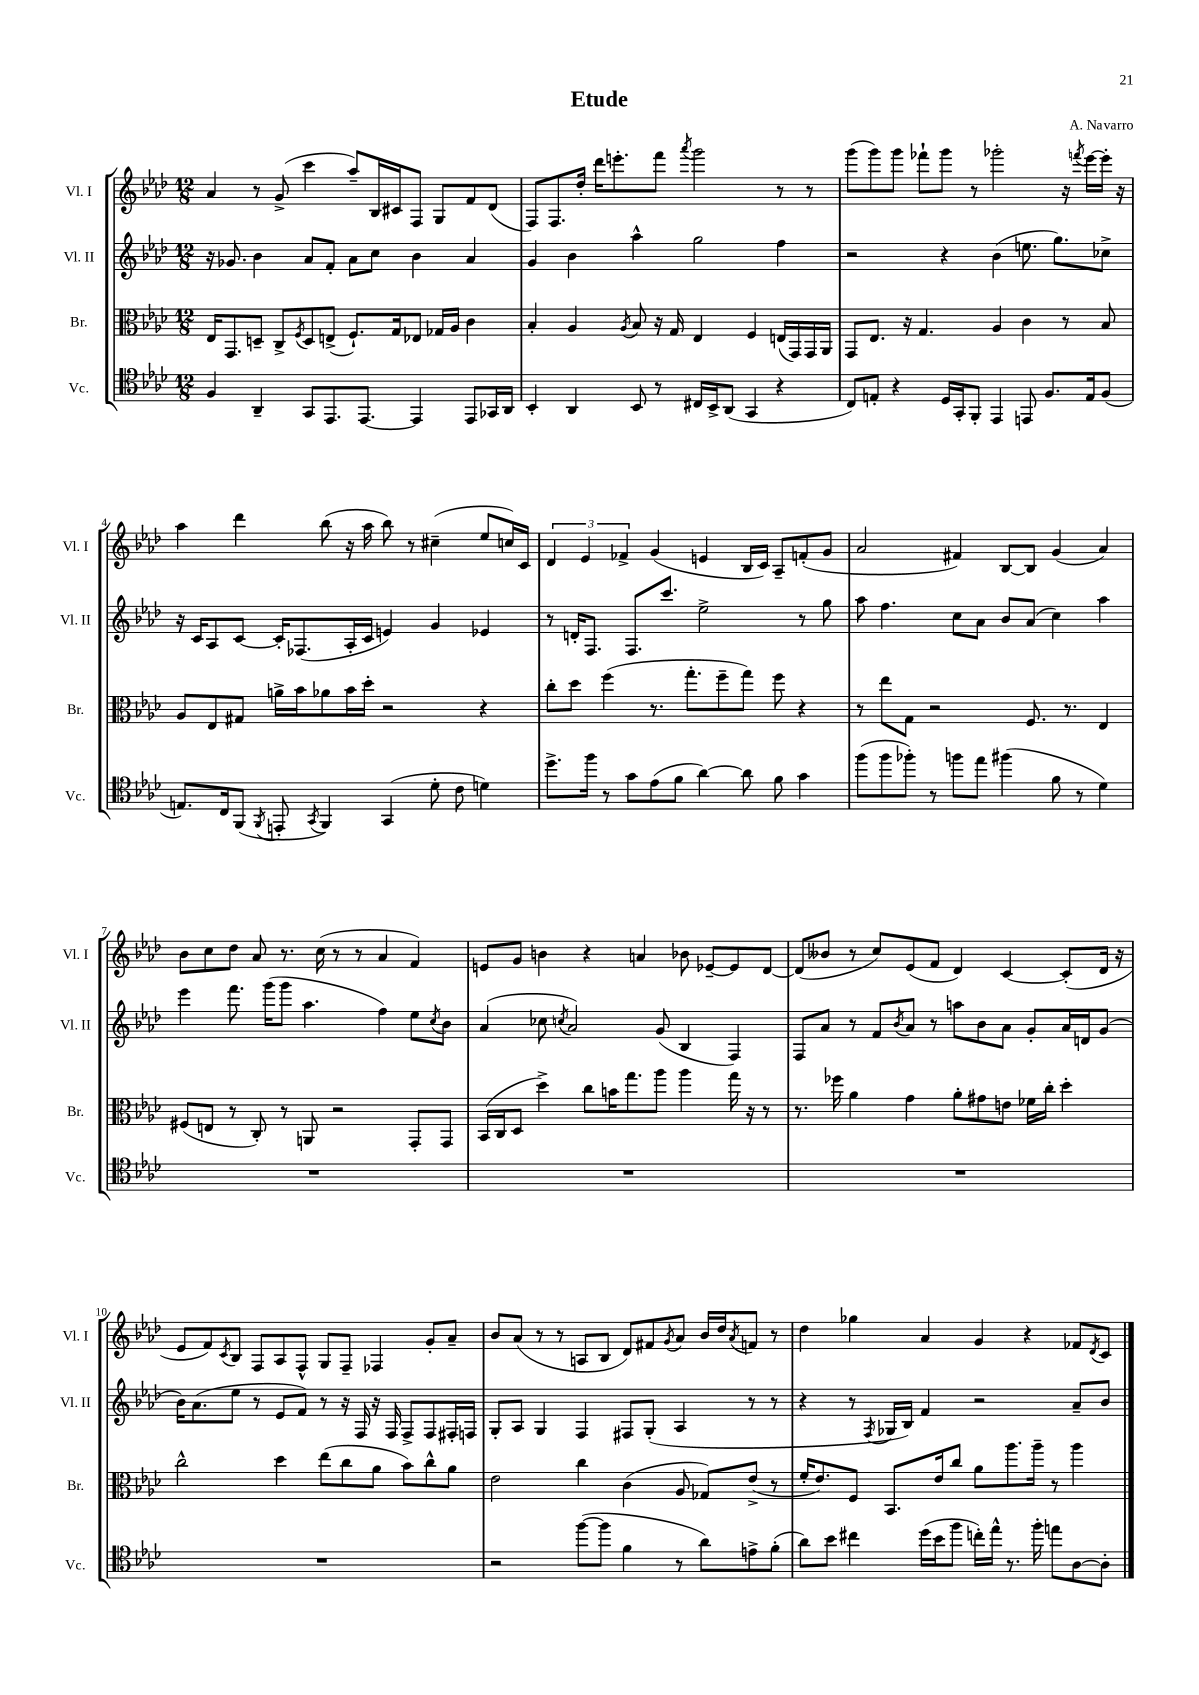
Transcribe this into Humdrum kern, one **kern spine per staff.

**kern	**kern	**kern	**kern
*staff4	*staff3	*staff2	*staff1
*clefC4	*clefC3	*clefG2	*clefG2
*k[b-e-a-d-]	*k[b-e-a-d-]	*k[b-e-a-d-]	*k[b-e-a-d-]
*M12/8	*M12/8	*M12/8	*M12/8
4F	16E-	16r	4a-
.	8.GG	8.g-	.
4AA-~	8D~	4b-	8r
.	8C^	.	(8g^
.	8qF	.	.
8GG	8D	8a-	4ccc
8.EE-	(8E^	8f'	.
.	8.F`)	8a-	8aa-~)
[8.EE-	.	.	.
.	.	8cc	16B-
.	16G	.	16c#
4EE-]	8E-	4b-	8F
.	16G-	.	8G
.	16A-	.	.
8EE-	4c	4a-	8f
16GG-	.	.	(8d-
16AA-	.	.	.
=	=	=	=
4BB-'	4B-'	4g	8F)
.	.	.	8.F
4AA-	4A-	4b-	.
.	.	.	16dd-'
.	.	.	16ddd-
.	.	.	8.eee'
.	8qA-	.	.
8BB-	8B-	4aa-^^	.
8r	16r	.	8fff
.	16G	.	.
.	.	.	8qaaa-
16C#	4E-	2gg	2ggg
16BB-^	.	.	.
(8AA-	.	.	.
4GG	4F	.	.
4r	(16E	4ff	8r
.	16GG)	.	.
.	16GG	.	8r
.	16AA-	.	.
=	=	=	=
8C)	8GG	2r	(8ggg
8E'	8.E-	.	8ggg)
4r	.	.	8ggg
.	16r	.	.
.	4.G	.	8fff-`
16D-	.	4r	8ggg
16GG'	.	.	.
8FF'	.	.	8r
4EE-	4A-	(4b-	2ggg-'
8EE	4c	8.ee	.
8.F	.	.	.
.	.	8.gg)	.
.	8r	.	16r
.	.	.	8qfff
16E	.	.	[16eee-
(8F	8B-	8cc-^	16eee-']
.	.	.	16r
=	=	=	=
8.E)	8A-	16r	4aa-
.	.	16c	.
.	8E-	8A-	.
16C	.	.	.
(8FF	8G#	[8c	4ddd-
8qFF	.	.	.
8EE'	16a^	16c']	.
.	16b-	(8.F-	.
8qGG	.	.	.
4FF)	8a-	.	(8bb-
.	16b-	16A-'	16r
.	16dd-'	16c	16aa-
(4GG	2r	4e)	8bb-)
.	.	.	8r
8d-'	.	4g	(4cc#~
8c	.	.	.
4d)	4r	4e-	8ee-
.	.	.	16cc)
.	.	.	16c
=	=	=	=
8.dd-^	8cc'	8r	6d-
.	8dd-	16d'	.
.	.	.	6e-
16ff	.	8.F	.
8r	(4ff	.	.
.	.	.	6f-^
8g	.	8.F	.
(8e-	8.r	.	(4g
.	.	8.ccc	.
8f	.	.	.
.	8.gg'	.	.
[4a-)	.	2ee-^	4e
.	8ff~	.	.
8a-]	8gg)	.	16B-
.	.	.	16c)
8f	8ff	.	8A-~
4g	4r	8r	(8f'
.	.	8gg	8g
=	=	=	=
(8ff	8r	8aa-	2a-
8ff	8ee-	4.ff	.
8ff-')	8G	.	.
8r	2r	.	.
8ff	.	8cc	4f#)
8ee-	.	8a-	.
(4ff#	.	8b-	[8B-
.	8.F	(8a-	8B-]
8f	.	4cc)	(4g
.	8.r	.	.
8r	.	.	.
4d-)	4E-	4aa-	4a-)
=	=	=	=
1.r	(8F#	4eee-	8b-
.	8E	.	8cc
.	8r	8.fff	8dd-
.	8C')	.	8a-
.	.	(16ggg	.
.	8r	8ggg	8.r
.	8AA	4.aa-	.
.	.	.	(16cc
.	2r	.	8r
.	.	.	8r
.	.	4ff)	4a-
.	8GG'	8ee-	4f)
.	.	8qcc	.
.	8GG	8b-	.
=	=	=	=
1.r	(16BB-	(4a-	8e
.	16C	.	.
.	8D-	.	8g
.	4dd-^)	8cc-	4b
.	.	8qcc	.
.	.	2a-)	.
.	8cc	.	4r
.	16b	.	.
.	8.gg	.	.
.	.	.	4a
.	8aa-	(8g	.
.	4aa-	4B-	8b-
.	.	.	[8e-~
.	16gg	4F)	8e-]
.	16r	.	.
.	8r	.	[8d-
=	=	=	=
1.r	8.r	8F	(8d-]
.	.	8a-	8b--
.	16ff-	.	.
.	4a-	8r	8r
.	.	8f	8cc)
.	.	8qb-	.
.	4g	8a-	(8e-
.	.	8r	8f
.	8a-'	8aa	4d-)
.	8g#	8b-	.
.	8e	8a-	[4c
.	16f-	8g'	.
.	16cc'	.	.
.	4dd-'	16a-	(8c']
.	.	16d	.
.	.	(8g	16d-
.	.	.	16r
=	=	=	=
1.r	2cc^^	16b-)	8e-
.	.	(8.a-	.
.	.	.	8f)
.	.	.	8qc
.	.	8ee-	8B-
.	.	8r	8F
.	4dd-	8e-	8A-
.	.	8f)	8F^^
.	(8ee-	8r	8G
.	8cc	16r	8F~
.	.	16F	.
.	8a-	16r	4F-
.	.	16F	.
.	8b-)	8F^	.
.	8cc^^	8F	8g'
.	8a-	16F#'	8a-~
.	.	16F	.
=	=	=	=
2r	2e-	8G'	8b-
.	.	8A-	(8a-
.	.	4G	8r
.	.	.	8r
([8ff	4cc	4F	8A
8ff]	.	.	8B-
4f	(4c	8F#	8d-)
.	.	(8G'	8f#
.	.	.	8qg
8r	8A-	4A-	8a-
8a-)	8G-)	.	16b-
.	.	.	16dd-
.	.	.	8qa-
8e^	(8e-^	8r	8f
(8f'	8r	8r	8r
=	=	=	=
8a-)	16f'	4r	4dd-
.	8.e-)	.	.
8b-	.	.	.
4cc#	8F	8r	4gg-
.	.	8qF	.
.	8.BB-	16G-	.
.	.	16B-)	.
(16dd-	.	4f	4a-
16b-	16e-	.	.
8ff	8cc	.	.
16cc')	8a-	2r	4g
16ee-^^	.	.	.
8.r	8.aa-	.	.
.	.	.	4r
16ff'	16aa-~	.	.
8ee	8r	.	.
[8A-	4aa-	8a-~	8f-
.	.	.	8qd-
8A-']	.	8b-	8c
==	==	==	==
*-	*-	*-	*-
